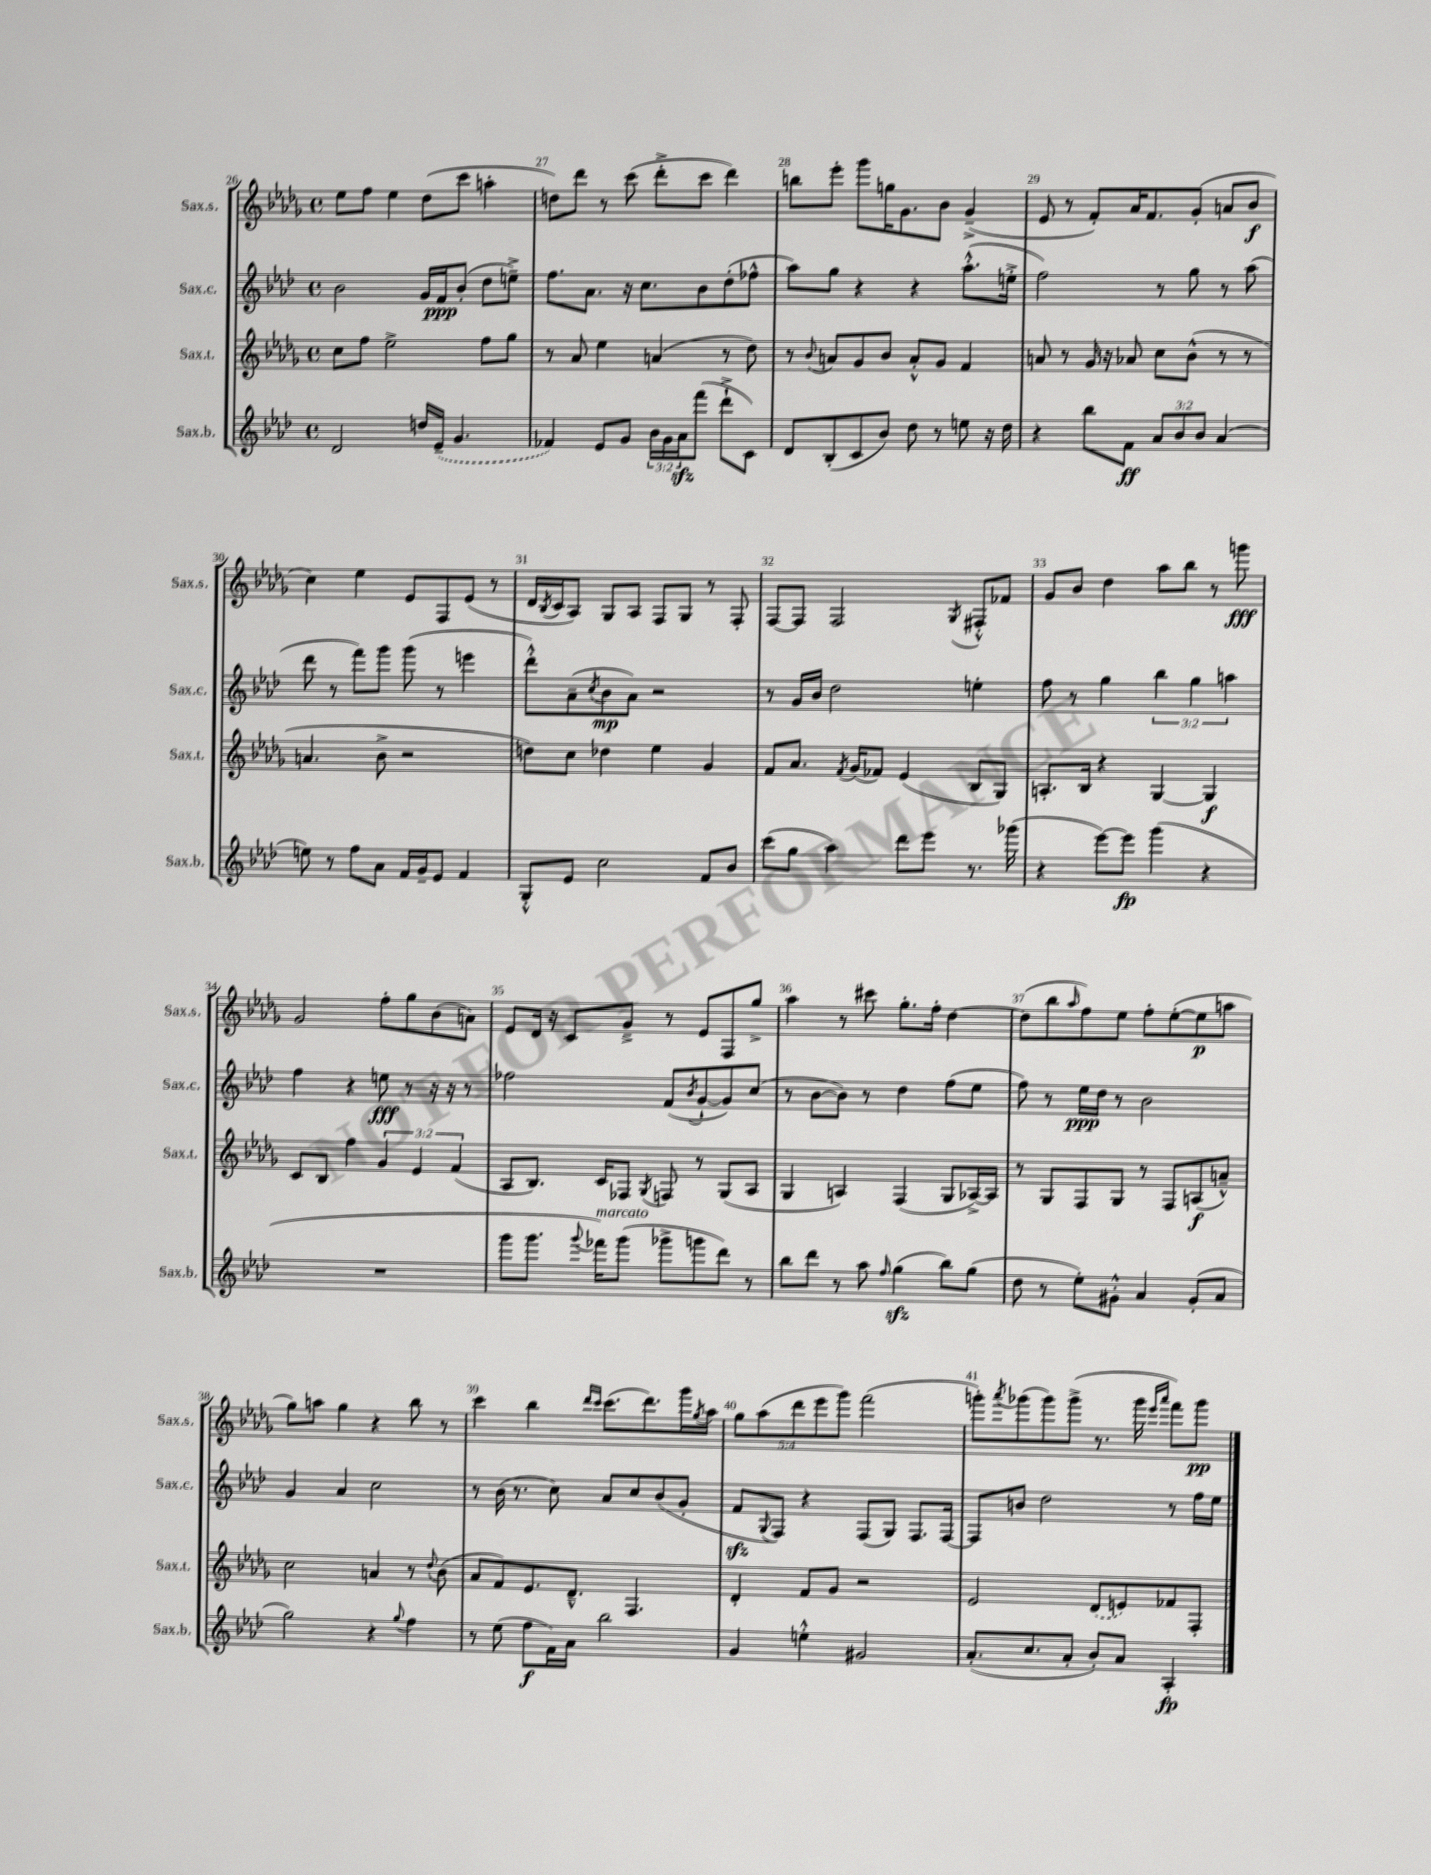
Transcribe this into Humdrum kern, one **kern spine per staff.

**kern	**kern	**kern	**kern
*staff4	*staff3	*staff2	*staff1
*clefG2	*clefG2	*clefG2	*clefG2
*k[b-e-a-d-]	*k[b-e-a-d-g-]	*k[b-e-a-d-]	*k[b-e-a-d-g-]
*M4/4	*M4/4	*M4/4	*M4/4
*met(c)	*met(c)	*met(c)	*met(c)
2d-	8cc	2b-	8ee-
.	8ff	.	8ff
.	2ee-^	.	4ee-
16dd	.	16g	(8dd-
(16e-~	.	16f	.
4.g	.	(8b-'	8ccc
.	8ff	8dd-	4aa'
.	8gg-	8ee~^)	.
=	=	=	=
4f-)	8r	8.ff	8dd)
.	8a-	.	8ddd-
.	.	8.a-	.
8e-	4ee-	.	8r
8g	.	16r	(8ccc
.	.	8.cc	.
24b-	(4a	.	8ddd-'^
24g	.	.	.
24a-	.	.	.
(8fff	.	8b-	8ccc
8ddd-`^	8r	(8dd-'	4ddd-)
8c)	8dd-)	8ff-^^	.
=	=	=	=
8d-	8r	8aa-)	8bb
.	8qqb-	.	.
(8B-'	8a	8gg	8eee-'
8c	8g-	4r	8ggg-
8b-)	8b-	.	16gg
.	.	.	8.g-
8dd-	8a'^^	4r	.
8r	8g-	.	8b-
8ee	4f	(8.aa-'^^	(4g-~^
16r	.	.	.
16dd-	.	16ee'^	.
=	=	=	=
4r	8a	2ff)	8e-
.	8r	.	8r
8bb-	16g-	.	8f')
.	16r	.	.
8f	8a-	.	16a-
.	.	.	8.f
12a-	8cc	8r	.
12b-	.	.	.
.	(8b-^^	8gg	(8g-'
12b-	.	.	.
(4a-	8r	8r	8a
.	8r	(8aa-	8b-
=	=	=	=
8ee)	4.a	8ddd-	4cc)
8r	.	8r	.
8ff	.	8fff)	4ee-
8a-	8b-^	8ggg	.
16f	2r	(8ggg	8e-
16g~	.	.	.
8e-	.	8r	8F
4f	.	4eee	(8e-
.	.	.	8r
=	=	=	=
8G'^^	8dd)	8ddd-'^^)	16d-
.	.	.	8qB-
.	.	.	16c
8e-	8cc	(8a-~	8A-)
.	.	8qcc	.
2cc	4dd-	8b-	8G-
.	.	8a-)	8A-
.	4ee-	2r	8F
.	.	.	8G-
8f	4g-	.	8r
8b-	.	.	8F'
=	=	=	=
(8ccc	8f	8r	[8F
8gg	8.a-	16g	8F]
.	.	16b-	.
4aa-)	.	2dd-	2F
.	8qf	.	.
.	(16g-	.	.
.	8f-)	.	.
8ddd-	(4e-	.	.
8eee-	.	.	.
.	.	.	8qG-
8.r	8B-	4ee'	8F#'^^
.	8G-)	.	8f-
(16ggg-	.	.	.
=	=	=	=
4r	8.A'	8ff	8g-
.	.	8r	8b-
.	16B-	.	.
[8eee-)	4r	4gg	4dd-
8eee-]	.	.	.
(4ggg	[4G-	6bb-	8aa-
.	.	.	8bb-
.	.	6gg	.
4r	4G-]	.	8r
.	.	6aa	.
.	.	.	8ggg
=	=	=	=
1r	8c	4ff	2g-
.	8B-	.	.
.	4ff	4r	.
.	6g-	8ee	8ff'
.	.	8r	8gg-
.	6e-	.	.
.	.	16r	(8b-
.	.	16r	.
.	(6f	.	.
.	.	8r	8a)
=	=	=	=
8ggg	8A-	2ff-	8e-
8.ggg	8.B-)	.	16d-
.	.	.	16r
.	.	.	8c
8qqggg	.	.	.
16fff-)	16c	.	.
(8ggg	8F-	.	8g-~^
.	8qG-	.	.
8ggg-^	8F	(8f	8r
.	.	8qb-	.
8ggg	8r	[8g`	8e-
8ddd-)	(8G-	8g])	8F
8r	8A-	(8cc	8gg-^
=	=	=	=
8bb-	4G-	8r	4aa-
8ddd-	.	[8b-	.
8r	4A)	8b-])	8r
8aa-	.	8r	8ccc#
16qqff	.	.	.
(4gg	(4F	4dd-	8.gg-'
.	.	.	16ff'
8bb-)	8G-	(8ff	[4dd-
(8gg	[16A-^)	8ee-	.
.	16A-]	.	.
=	=	=	=
8dd-	8r	8ff)	(8dd-]
8r	8G-	8r	8bb-
.	.	.	16qqaa-
8ee-')	8F	16ee-	8ff)
.	.	16dd-	.
8g#'^^	8G-	8r	8ee-
4a-	8r	2b-	8ff'
.	8F	.	([8ee-'
(8g#'	(8A	.	8ee-]
8a-	8a~^^)	.	8aa
=	=	=	=
2gg)	2cc	4g	8gg-)
.	.	.	8aa
.	.	4a-	4gg-
4r	4a	2cc	4r
8qqgg	.	.	.
4ff	8r	.	8bb-
.	8qqdd-	.	.
.	(8b-	.	8r
=	=	=	=
8r	8a-	8r	4ccc
(8ee-	8f)	(16b-	.
.	.	8.r	.
8ff	8.e-	.	4bb-
16f)	.	8cc)	.
16a-	8.d-~^^	.	.
.	.	.	16qqddd-
.	.	.	16qqccc
2bb-	.	8a-	(8.ccc
.	4.F	8cc	.
.	.	.	8.ddd-)
.	.	(8b-	.
.	.	8g'	16ggg-
.	.	.	8qgg-
.	.	.	16aa-
=	=	=	=
4g	4d-'	8f	10gg-
.	.	.	(10aa-
.	.	8qqG	.
.	.	8F)	.
.	.	.	10ddd-
4ee'^^	8f	4r	.
.	.	.	10eee-
.	8g-	.	.
.	.	.	10ggg-)
2g#	2r	(8F	(2fff
.	.	8G)	.
.	.	8.F	.
.	.	[16F	.
=	=	=	=
(8.a-'	2e-	8F]	8ggg')
.	.	.	8qaaa-
.	.	8b	(8ggg-
8.cc	.	.	.
.	.	2dd-	8ggg-)
8a-'	.	.	(8ggg-^
8b-')	(8d-	.	8.r
8a-	8e)	.	.
.	.	.	16ggg-
.	.	.	16qqeee-
.	.	.	16qqaaa-
4A-'	8f-	8r	8fff)
.	8F'	16ff	8ggg-
.	.	16ee-	.
==	==	==	==
*-	*-	*-	*-
